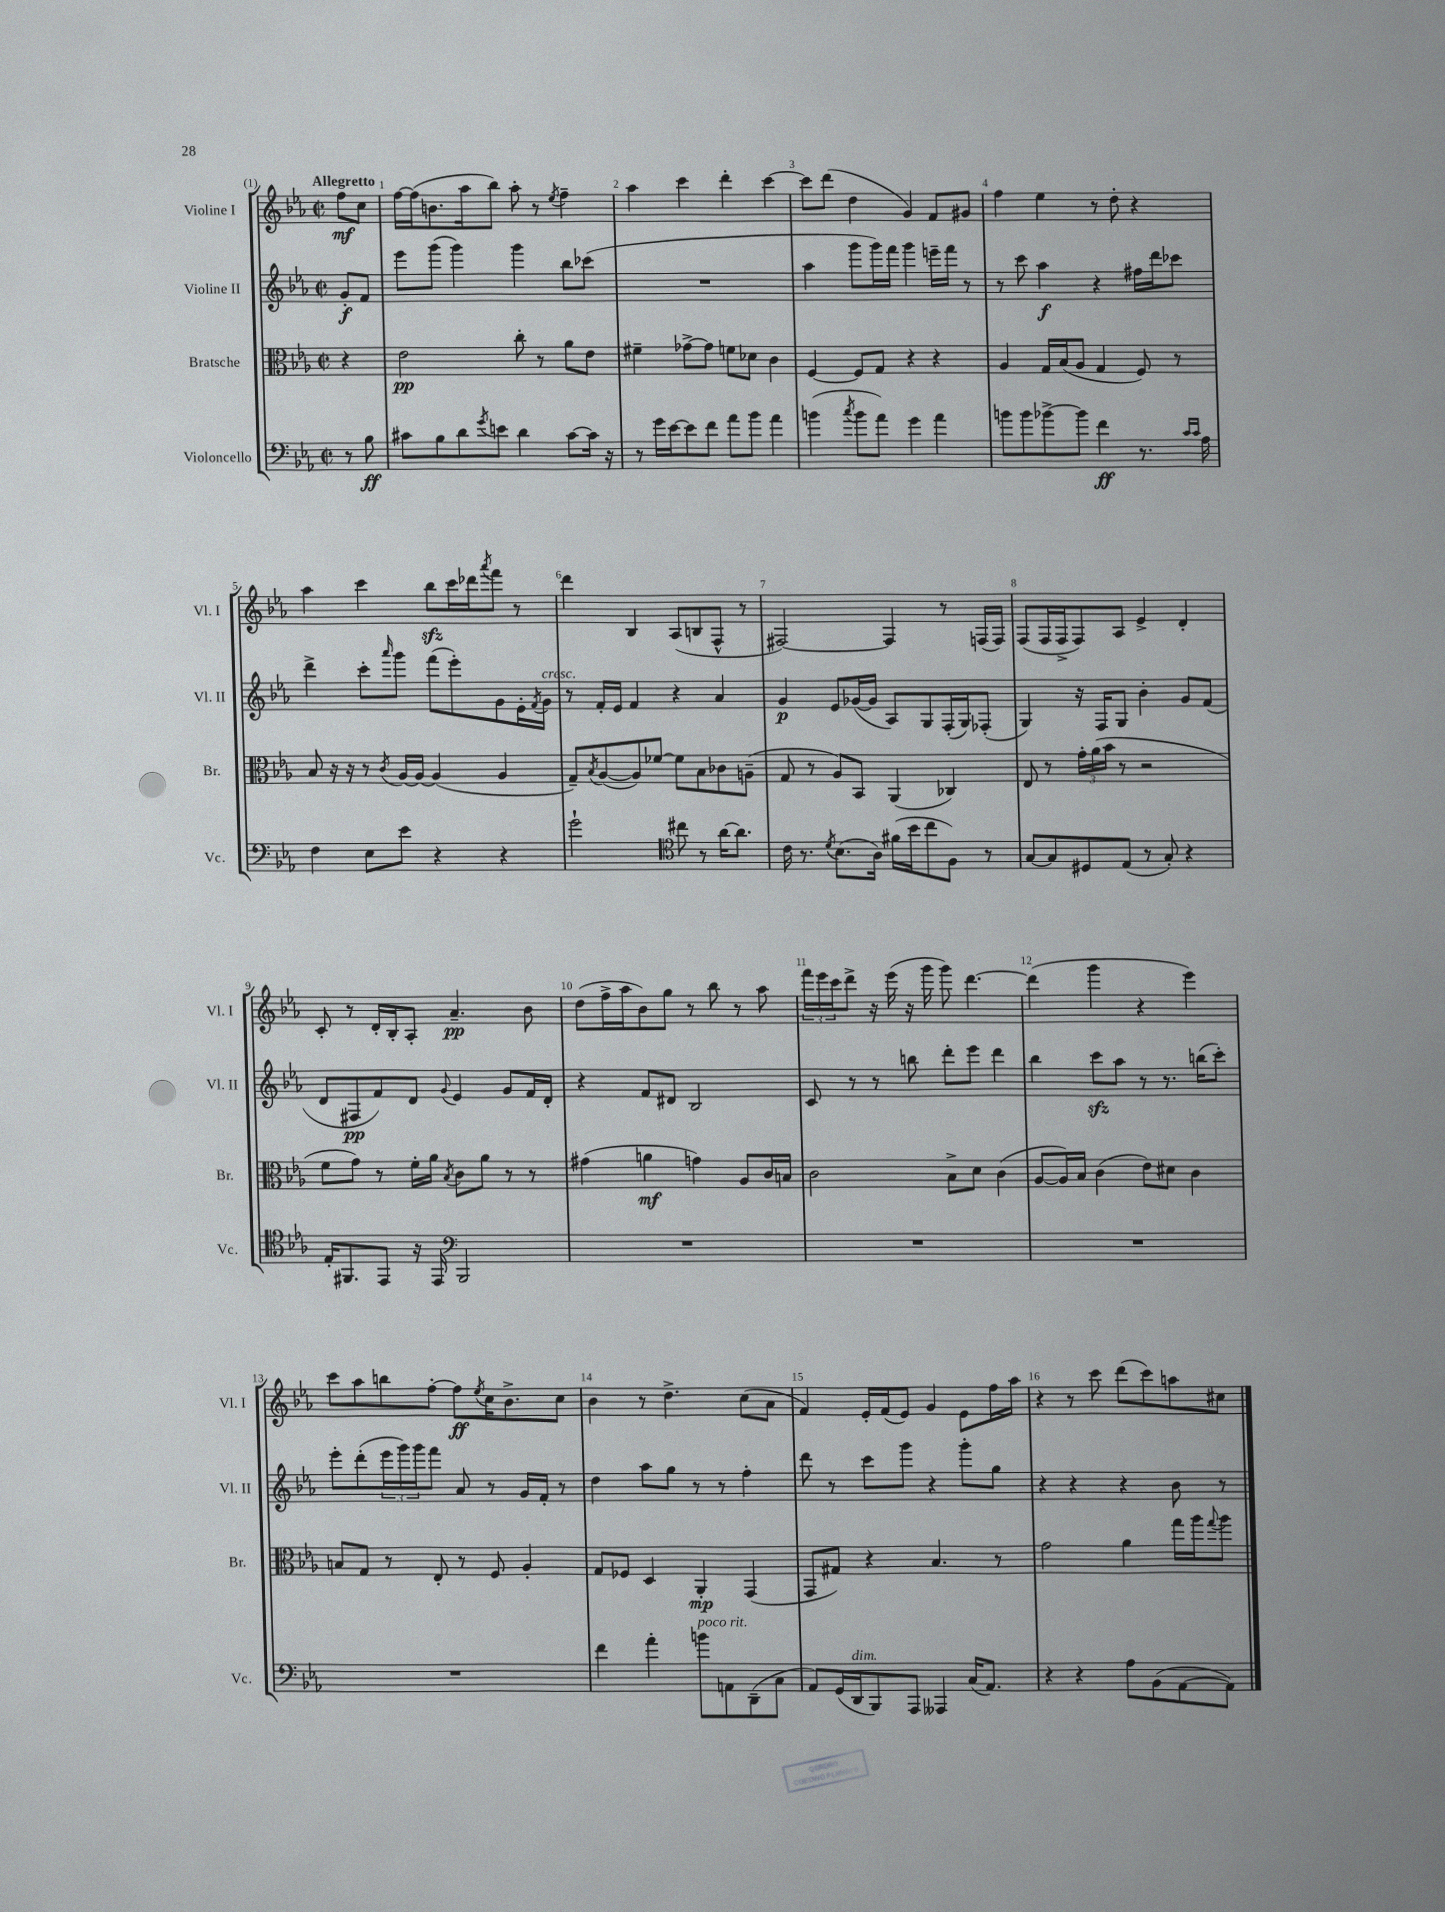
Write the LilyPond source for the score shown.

<<
\new StaffGroup <<
\new Staff = "s0" \with { instrumentName = "Violine I" shortInstrumentName = "Vl. I" } {
    \clef treble \key ees \major \defaultTimeSignature \time 2/2 \partial 4 \tempo "Allegretto"
    f''8\mf c''8 |
    f''16~ f''16( b'8. aes''16 bes''8) aes''8-. r8 \acciaccatura { ees''8 } f''4-- |
    aes''4 c'''4 d'''4-. c'''4~ |
    c'''8 d'''8( d''4 g'4) f'8 gis'8 |
    f''4 ees''4 r8 d''8-. r4 |
    aes''4 c'''4 bes''8\sfz c'''16 des'''16 \acciaccatura { aes'''8 } f'''8 r8 |
    d'''4 bes4 aes8( b8 f8-^ r8 |
    fis2~) fis4 r8 f16( f16) |
    f8( f16 f16-> f8) aes8 ees'4-> d'4-. |
    c'8-. r8 d'16-. bes16-. aes8-. aes'4.--\pp bes'8 |
    d''8( f''16-> aes''16 bes'8) g''8 r8 bes''8 r8 aes''8 |
    \tuplet 3/2 { f'''16 ees'''16 c'''16 } d'''8-> r16 ees'''16( r16 g'''16 g'''8) d'''4.~ |
    d'''4( g'''4 r4 ees'''4) |
    c'''8 aes''8 b''8 f''8~-. f''8\ff \acciaccatura { ees''8 } c''16 bes'8.-> c''8 |
    bes'4 r8 d''4.-> c''8( aes'8 |
    f'4) ees'16-. f'16( ees'8) g'4 ees'8 f''16 aes''16 |
    r4 r8 c'''8 d'''8( c'''8) a''8 cis''8 \bar "|." |
}
\new Staff = "s1" \with { instrumentName = "Violine II" shortInstrumentName = "Vl. II" } {
    \clef treble \key ees \major \defaultTimeSignature \time 2/2 \partial 4
    g'8-.\f f'8 |
    ees'''8 g'''8( g'''4) g'''4 bes''8 ces'''8( |
    R1 |
    aes''4 g'''8 g'''16) f'''16 g'''4 e'''16-- f'''16 r8 |
    r8 c'''8 aes''4\f r4 fis''16 d'''16 ces'''8 |
    d'''4-> c'''8-. \grace { aes'''16 } g'''8 f'''8( ees'''8-.) g'8 ees'16-. \acciaccatura { f'8 } g'16^\markup { \italic "cresc." } |
    r8 f'16-. ees'16 f'4 r4 aes'4 |
    g'4\p ees'8 ges'16~( ges'16 aes8) g8 f16-.( g16) fes8-.( |
    g4) r16 f16 g8 bes'4-. g'8 f'8( |
    d'8 fis8\pp f'8) d'8 \appoggiatura { g'8 } ees'4 g'8 f'16 d'16-. |
    r4 f'8 dis'8 bes2 |
    c'8 r8 r8 b''8 d'''8-. ees'''8 d'''4 |
    bes''4 c'''8\sfz aes''8 r8 r8. b''16( c'''8-.) |
    ees'''8-. d'''8-.( \tuplet 3/2 { ees'''16 g'''16) g'''16 } f'''8 aes'8 r8 g'16 f'16-. r8 |
    d''4 aes''8 g''8 r8 r8 f''4-. |
    d'''8 r8 c'''8 g'''8 r4 g'''8-. g''8 |
    r4 r4 r4 bes'8 r8 \bar "|." |
}
\new Staff = "s2" \with { instrumentName = "Bratsche" shortInstrumentName = "Br." } {
    \clef alto \key ees \major \defaultTimeSignature \time 2/2 \partial 4
    r4 |
    ees'2\pp c''8-. r8 aes'8 ees'8 |
    fis'4-- ges'8~-> ges'8 f'8 des'8 c'4 |
    f4~ f8 g8 r4 r4 |
    aes4 g16 bes16( aes8 g4 f8) r8 |
    bes8 r16 r16 r8 \acciaccatura { c'8 } aes16~ aes16~ aes4( aes4 |
    g8--) \acciaccatura { bes8 } aes8~( aes8) fes'8~ fes'8 bes8 ces'8 a8--( |
    g8 r8 aes8) bes,8 aes,4( ces4) |
    ees8 r8 \tuplet 3/2 { g'16-. aes'16( bes'16 } r8 r2 |
    f'8 g'8) r8 f'16-. aes'16 \acciaccatura { bes8 } c'8 aes'8 r8 r8 |
    gis'4( a'4\mf g'4) aes8 c'16 b16 |
    c'2 bes8-> d'8 c'4( |
    aes8~ aes16) bes16 c'4( ees'8) dis'8 c'4 |
    b8 g8 r8 ees8-. r8 f8 aes4-. |
    g8 fes8 d4 aes,4-.\mp g,4( |
    g,8 gis8) r4 bes4. r8 |
    g'2 aes'4 g''16 aes''16 \appoggiatura { g''8 } aes''8 \bar "|." |
}
\new Staff = "s3" \with { instrumentName = "Violoncello" shortInstrumentName = "Vc." } {
    \clef bass \key ees \major \defaultTimeSignature \time 2/2 \partial 4
    r8 bes8\ff |
    cis'8 bes8 d'8 \acciaccatura { g'8 } e'8 d'4 cis'8~ cis'16 r16 |
    r8 g'16 ees'16~ ees'8 f'8 aes'8 bes'8 aes'4 |
    b'4( \acciaccatura { c''8 } b'8 aes'8) g'4 aes'4 |
    b'8 b'8 bes'8~-> bes'8 f'4\ff r8. \grace { c'16 c'16 } aes16 |
    f4 ees8 ees'8 r4 r4 |
    g'2-! \clef tenor cis''8 r8 aes'16~ aes'8. |
    c'16 r8. \acciaccatura { d'8 } bes8.( aes16) fis'16( bes'16 c''8 f8) r8 |
    g8~ g8 dis8 ees8( r8 g8-.) r4 |
    ees16-. fis,8. ees,8 r16 ees,16 \clef bass bes,,2 |
    R1 |
    R1 |
    R1 |
    R1 |
    f'4 aes'4-. b'8^\markup { \italic "poco rit." } a,8 d,8--( c8 |
    aes,8) g,16( d,16^\markup { \italic "dim." } bes,,8) aes,,8 aeses,,4 c16( aes,8.) |
    r4 r4 aes8 bes,8( aes,8~ aes,8) \bar "|." |
}
>>
>>
\layout { \context { \Score \override BarNumber.break-visibility = ##(#f #t #t) barNumberVisibility = #all-bar-numbers-visible } }
